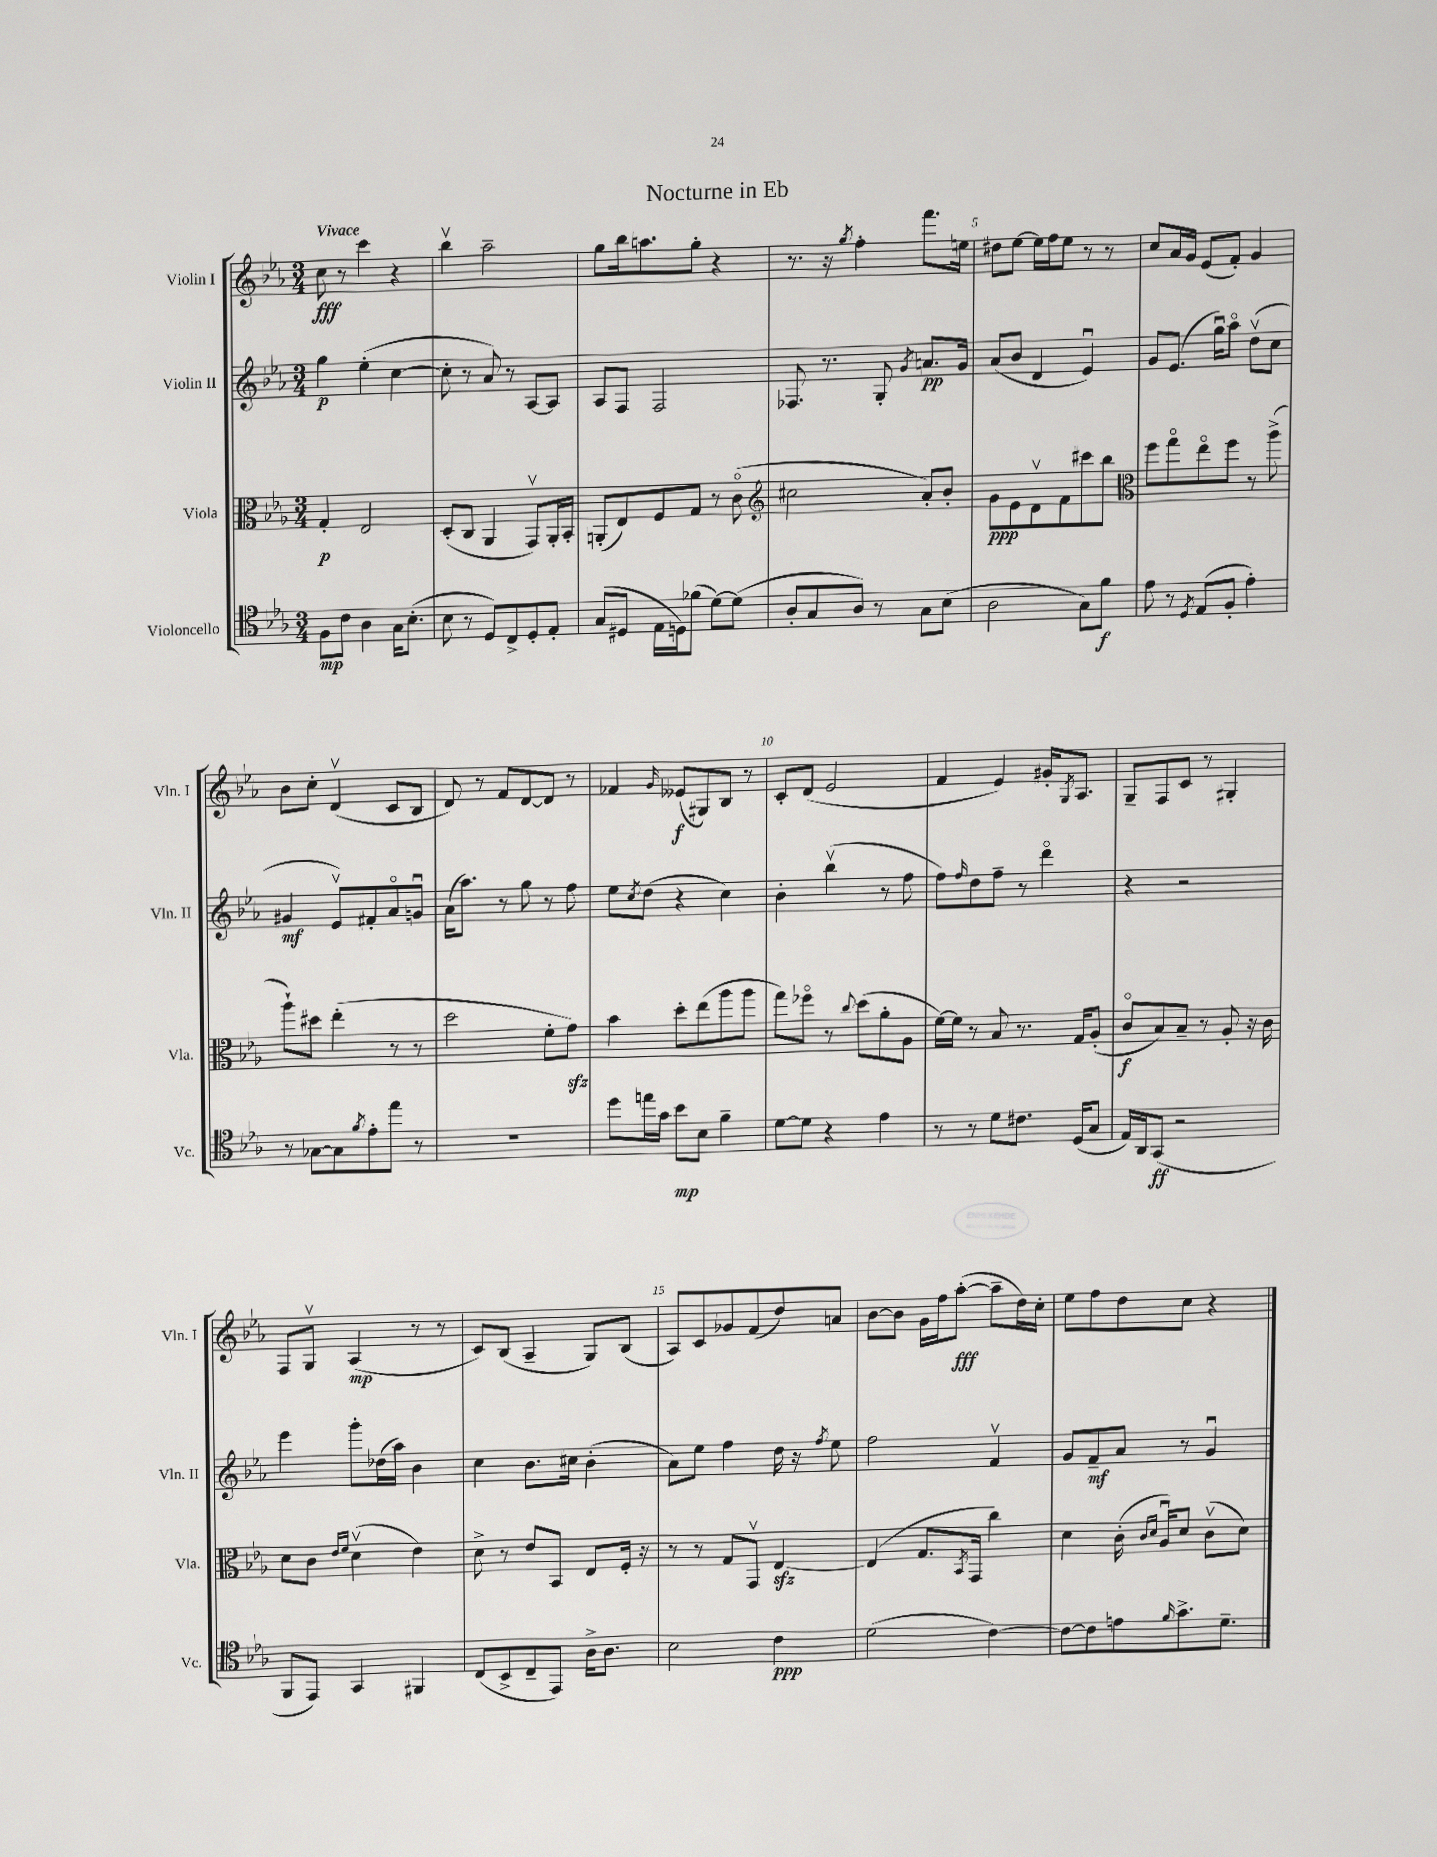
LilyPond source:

\header { title = "Nocturne in Eb" }
<<
\new StaffGroup <<
\new Staff = "s0" \with { instrumentName = "Violin I" shortInstrumentName = "Vln. I" } {
    \clef treble \key ees \major \numericTimeSignature \time 3/4 \tempo "Vivace"
    c''8\fff r8 c'''4 r4 |
    bes''4\upbow aes''2-- |
    g''8 bes''16 a''8. g''8-. r4 |
    r8. r16 \acciaccatura { g''8 } f''4-. f'''8. e''16 |
    dis''8 ees''8~ ees''16 f''16 ees''8 r8 r8 |
    c''8 aes'16 g'16 ees'8( f'8-.) g'4 |
    bes'8 c''8-. d'4\upbow( c'8 bes8 |
    d'8) r8 f'8 d'8~ d'8 r8 |
    fes'4 \grace { g'16 } eeses'8\f( gis8) bes8 r8 |
    c'8-. d'8( ees'2 |
    f'4 ees'4) gis'16-. \acciaccatura { g8 } aes8. |
    g8-- f8 c'8 r8 gis4-. |
    f8 g8\upbow aes4\mp( r8 r8 |
    c'8) bes8( aes4-- g8) bes8( |
    aes8) c'8 ges'8 f'8( d''8) a'8 |
    bes'8~ bes'8 g'16 f''16 aes''8~-.\fff( aes''8-- d''16) c''16-. |
    ees''8 f''8 d''8 c''8 r4 \bar "|." |
}
\new Staff = "s1" \with { instrumentName = "Violin II" shortInstrumentName = "Vln. II" } {
    \clef treble \key ees \major \numericTimeSignature \time 3/4
    g''4\p ees''4-.( c''4~ |
    c''8-. r8 aes'8) r8 aes8~ aes8 |
    aes8 f8 f2 |
    fes8. r8. g8-. \acciaccatura { g'8 } a'8.\pp g'16 |
    aes'8( bes'8 d'4 ees'4\downbow) |
    g'8 ees'8.( g''16\downbow) aes''8\flageolet d''8\upbow( c''8 |
    gis'4\mf ees'8\upbow) fis'8-. aes'8\flageolet g'8\downbow |
    aes'16( aes''8.) r8 g''8 r8 f''8 |
    ees''8 \acciaccatura { c''8 } d''8( r4 c''4) |
    bes'4-. bes''4\upbow( r8 f''8 |
    f''8) \grace { f''16 } d''8 f''8-- r8 d'''4\flageolet |
    r4 r2 |
    ees'''4 g'''8-. des''16( aes''16) bes'4 |
    c''4 bes'8. cis''16 bes'4-.( |
    aes'8) ees''8 f''4 d''16 r16 \acciaccatura { f''8 } ees''8 |
    f''2 f'4\upbow |
    g'8 f'8--\mf aes'8 r8 g'4\downbow \bar "|." |
}
\new Staff = "s2" \with { instrumentName = "Viola" shortInstrumentName = "Vla." } {
    \clef alto \key ees \major \numericTimeSignature \time 3/4
    g4-.\p ees2 |
    d8-.( c8 aes,4 g,8\upbow) aes,16-. bes,16-. |
    a,8-.( ees8) f8 g8 r8 c'8\flageolet( |
    \clef treble cis''2 aes'8-.) bes'8-. |
    g'8\ppp ees'8 d'8\upbow f'8 cis'''8 bes''8 |
    \clef alto f''8 g''8\flageolet ees''8\flageolet f''8 r8 aes''8->( |
    aes''8-!) dis''8 ees''4-.( r8 r8 |
    d''2 f'8-. g'8\sfz) |
    bes'4 d''8-. ees''8( aes''8 aes''8 |
    g''8) fes''8\flageolet r8 \appoggiatura { c''8 } d''8( aes'8-. aes8 |
    f'16~) f'16 r8 bes8 r8. g16 aes8-.( |
    c'8\flageolet\f bes8) bes8-- r8 aes8-. r16 c'16 |
    d'8 c'8 \grace { ees'16 f'16 } d'4\upbow( ees'4) |
    d'8-> r8 ees'8 bes,8 ees8 f16-. r16 |
    r8 r8 g8 g,8\upbow ees4~\sfz |
    ees4( g8. \acciaccatura { bes,8 } g,16 c''4) |
    d'4 c'16-.( \grace { c'16 d'16 } aes16\downbow) d'8 c'8\upbow( d'8) \bar "|." |
}
\new Staff = "s3" \with { instrumentName = "Violoncello" shortInstrumentName = "Vc." } {
    \clef tenor \key ees \major \numericTimeSignature \time 3/4
    f8\mp c'8 aes4 g16 bes8.-.( |
    bes8 r8 d8) c8-> d8-. ees8-. |
    g8( dis8 ees16 d16) fes'8( d'8~) d'8( |
    aes8-. g8 aes8) r8 g8 bes8( |
    aes2 g8) f'8\f |
    ees'8 r8 \acciaccatura { d8 } ees8( f8-. ees'4-.) |
    r8 ges8~ ges8 \acciaccatura { f'8 } ees'8-. ees''8 r8 |
    R2. |
    d''8 e''16 g'16 bes'8\mp bes8 f'4-- |
    d'8~ d'8 r4 ees'4 |
    r8 r8 d'8 cis'8. d16( g8 |
    ees16) aes,16 g,8\ff( r2 |
    f,8 ees,8) g,4 fis,4 |
    c8( bes,8-> c8-- ees,8) aes16-> aes8. |
    bes2 c'4\ppp |
    d'2( c'4~) |
    c'8~ c'8 e'8 \grace { f'16 } g'8.-> d'8.-- \bar "|." |
}
>>
>>
\layout { \context { \Score \override BarNumber.break-visibility = ##(#f #t #t) barNumberVisibility = #(every-nth-bar-number-visible 5) } }
